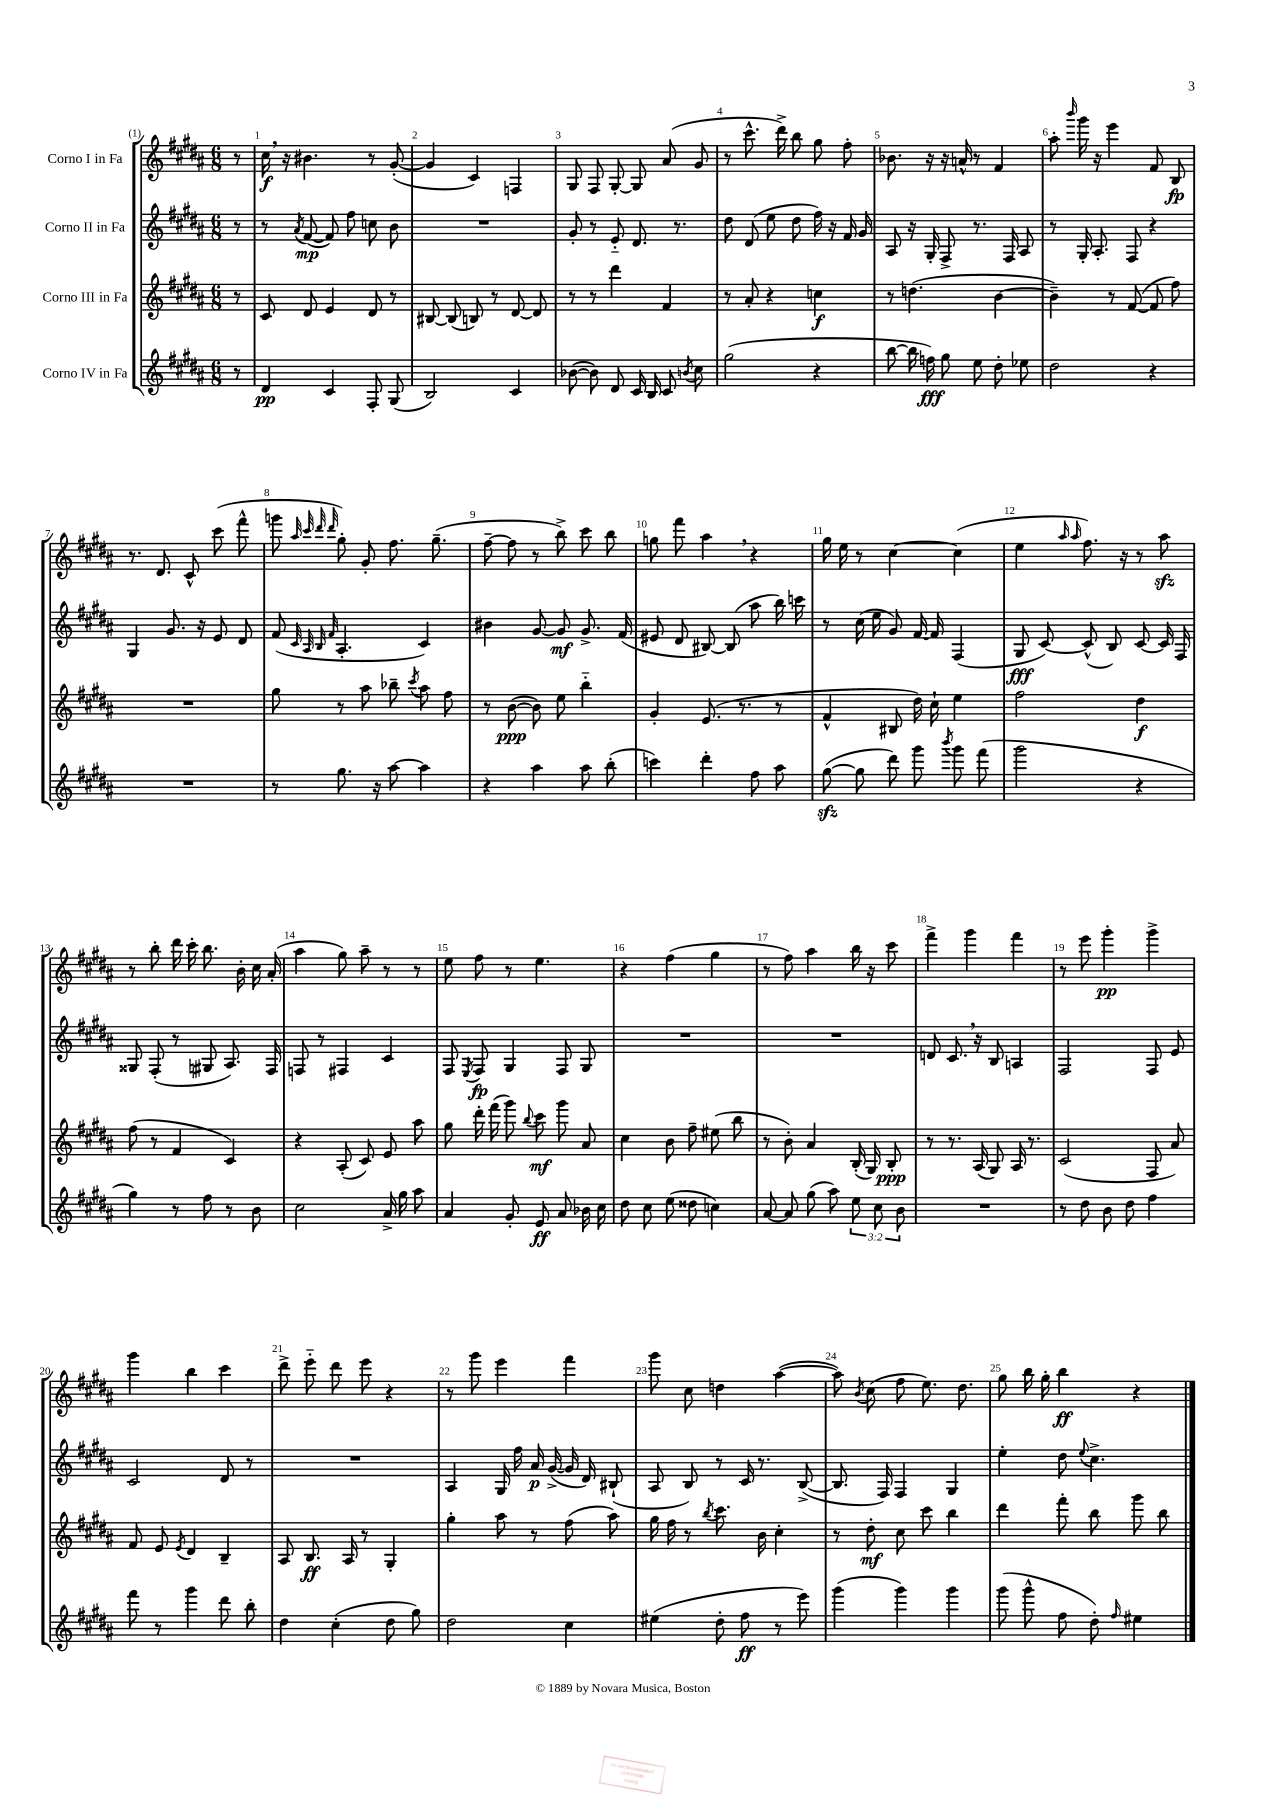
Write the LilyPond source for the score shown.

<<
\new StaffGroup <<
\new Staff = "s0" \with { instrumentName = "Corno I in Fa" } {
    \clef treble \key b \major \numericTimeSignature \time 6/8 \partial 8
    \autoBeamOff r8 |
    cis''16\f \breathe r16 bis'4. r8 gis'8~-.( |
    gis'4 cis'4) f4 |
    gis8 fis8 gis8~-. gis8 ais'8( gis'8 |
    r8 cis'''8.-^ dis'''16->) b''8 gis''8 fis''8-. |
    bes'8. r16 r16 a'16-^ r8 fis'4 |
    ais''8-. \grace { b'''16 } gis'''16 r16 e'''4 fis'8 b8\fp |
    r8. dis'8. cis'8-^ cis'''8( fis'''8-^ |
    g'''8 \grace { ais''32 cis'''32 dis'''32 dis'''32 } gis''8-.) gis'8-. fis''8. gis''8.--( |
    fis''8~-- fis''8 r8 b''8->) cis'''8 b''8 |
    g''8 fis'''8 ais''4 \breathe r4 |
    gis''16 e''16 r8 cis''4~ cis''4( |
    e''4 \grace { ais''16 ais''16 } fis''8.) r16 r8 ais''8\sfz |
    r8 b''8-. dis'''16 cis'''16-. b''8. b'16-. cis''16 ais'16-.( |
    ais''4 gis''8) ais''8-- r8 r8 |
    e''8 fis''8 r8 e''4. |
    r4 fis''4( gis''4 |
    r8 fis''8) ais''4 b''16 r16 cis'''8 |
    fis'''4-> gis'''4 fis'''4 |
    r8 e'''8 gis'''4-.\pp gis'''4-> |
    gis'''4 b''4 cis'''4 |
    dis'''8-> e'''8-_ dis'''8 e'''8 r4 |
    r8 gis'''8 e'''4 fis'''4 |
    gis'''8 cis''8 d''4 ais''4~( |
    ais''8) \acciaccatura { b'8 } cis''8( fis''8 e''8.) dis''8. |
    gis''8 b''16 gis''16-. b''4\ff r4 \bar "|." |
}
\new Staff = "s1" \with { instrumentName = "Corno II in Fa" } {
    \clef treble \key b \major \numericTimeSignature \time 6/8 \partial 8
    \autoBeamOff r8 |
    r8 \acciaccatura { ais'8 } fis'8~\mp( fis'8) fis''8 c''8 b'8 |
    R2. |
    gis'8-. r8 e'8-_ dis'8. r8. |
    dis''8 dis'8( e''8 dis''8 fis''16) r16 fis'16 gis'16 |
    ais8 r16 gis16-. fis8-> r8. fis16 ais8 |
    r8 gis16-. ais8.-. fis8 r4 |
    gis4 gis'8. r16 e'8 dis'8 |
    fis'8( \grace { cis'32 ais32 b32 fis'32 } ais4.-. cis'4) |
    bis'4 gis'8~ gis'8\mf gis'8.-> fis'16( |
    eis'8 dis'8 bis8~) bis8( ais''8 b''16) c'''16 |
    r8 cis''16( e''16 gis'8) fis'16~ fis'16 fis4( |
    gis8\fff cis'8~) cis'8-^( b8) cis'8~ cis'16 fis16 |
    gisis8 fis8-.( r8 gis8 ais8.) fis16 |
    f8 r8 fis4 cis'4 |
    fis8 \acciaccatura { e8 } fis8\fp gis4 fis8 gis8 |
    R2. |
    R2. |
    d'8 cis'8. \breathe r16 b8 a4 |
    fis2 fis8 e'8 |
    cis'2 dis'8 r8 |
    R2. |
    ais4 gis16 fis''16 ais'16\p gis'16~->( gis'16 dis'16) bis8-!( |
    ais8 b8) r8 cis'16 r8. b8~->( |
    b8. fis16) fis4 gis4 |
    e''4-. dis''8 \appoggiatura { e''8 } cis''4.-> \bar "|." |
}
\new Staff = "s2" \with { instrumentName = "Corno III in Fa" } {
    \clef treble \key b \major \numericTimeSignature \time 6/8 \partial 8
    \autoBeamOff r8 |
    cis'8 dis'8 e'4 dis'8 r8 |
    bis8~ bis8( b8) r8 dis'8~ dis'8 |
    r8 r8 dis'''4 fis'4 |
    r8 ais'8-. r4 c''4\f |
    r8 d''4.( b'4~ |
    b'4--) r8 fis'8~( fis'8 fis''8) |
    R2. |
    gis''8 r8 ais''8 bes''8-- \acciaccatura { cis'''8 } ais''8 fis''8 |
    r8 b'8~\ppp( b'8) e''8 b''4-_ |
    gis'4-. e'8.( r8. r8 |
    fis'4-^ bis8 dis''16) cis''16-! e''4 |
    fis''2 dis''4\f |
    fis''8( r8 fis'4 cis'4) |
    r4 ais8-.( cis'8) e'8 ais''8 |
    gis''8 dis'''16-. fis'''16( gis'''8) \appoggiatura { b''8 } cis'''8\mf gis'''8 ais'8 |
    cis''4 b'8 fis''8-- eis''8( b''8 |
    r8 b'8-.) ais'4 b16-.( gis16) b8-.\ppp |
    r8 r8. ais16( gis8) ais16 r8. |
    cis'2( fis8 ais'8) |
    fis'8 e'8 \acciaccatura { e'8 } dis'4 b4-- |
    ais8 b8.\ff ais16 r8 gis4-. |
    gis''4-. ais''8 r8 fis''8( ais''8) |
    gis''16 fis''16 r8 \acciaccatura { b''8 } cis'''8. b'16 cis''4-. |
    r8 dis''8-.\mf cis''8 cis'''8 b''4 |
    dis'''4 fis'''8-. b''8 gis'''8 b''8 \bar "|." |
}
\new Staff = "s3" \with { instrumentName = "Corno IV in Fa" } {
    \clef treble \key b \major \numericTimeSignature \time 6/8 \override Staff.TupletNumber.text = #tuplet-number::calc-fraction-text \partial 8
    \autoBeamOff r8 |
    dis'4\pp cis'4 fis8-. gis8( |
    b2) cis'4 |
    bes'8~( bes'8) dis'8 cis'16 b16 cis'8 \acciaccatura { b'8 } cis''8 |
    gis''2( r4 |
    b''8~ b''16 f''16\fff) gis''8 e''8 dis''8-. ees''8 |
    dis''2 r4 |
    R2. |
    r8 gis''8. r16 ais''8~ ais''4 |
    r4 ais''4 ais''8 b''8-.( |
    c'''4) dis'''4-. fis''8 ais''8 |
    gis''8~\sfz( gis''8 dis'''8) gis'''8 \acciaccatura { b'''8 } gis'''8 fis'''8( |
    gis'''2 r4 |
    gis''4) r8 fis''8 r8 b'8 |
    cis''2 ais'16-> gis''16 ais''8 |
    ais'4 gis'8-. e'8\ff ais'8 bes'16 cis''16 |
    dis''8 cis''8 e''8( disis''8 c''4) |
    ais'8~ ais'8 gis''8( ais''8) \tuplet 3/2 { e''8 cis''8 b'8 } |
    R2. |
    r8 dis''8 b'8 dis''8 fis''4 |
    fis'''8 r8 gis'''4 dis'''8 b''8-. |
    dis''4 cis''4-.( dis''8 gis''8) |
    dis''2 cis''4 |
    eis''4( dis''8-. fis''8\ff r8 e'''8) |
    gis'''4( gis'''4) gis'''4 |
    gis'''8( gis'''8-^ fis''8 dis''8-.) \grace { fis''16 } eis''4 \bar "|." |
}
>>
>>
\layout { \context { \Score \override BarNumber.break-visibility = ##(#f #t #t) barNumberVisibility = #all-bar-numbers-visible } }
